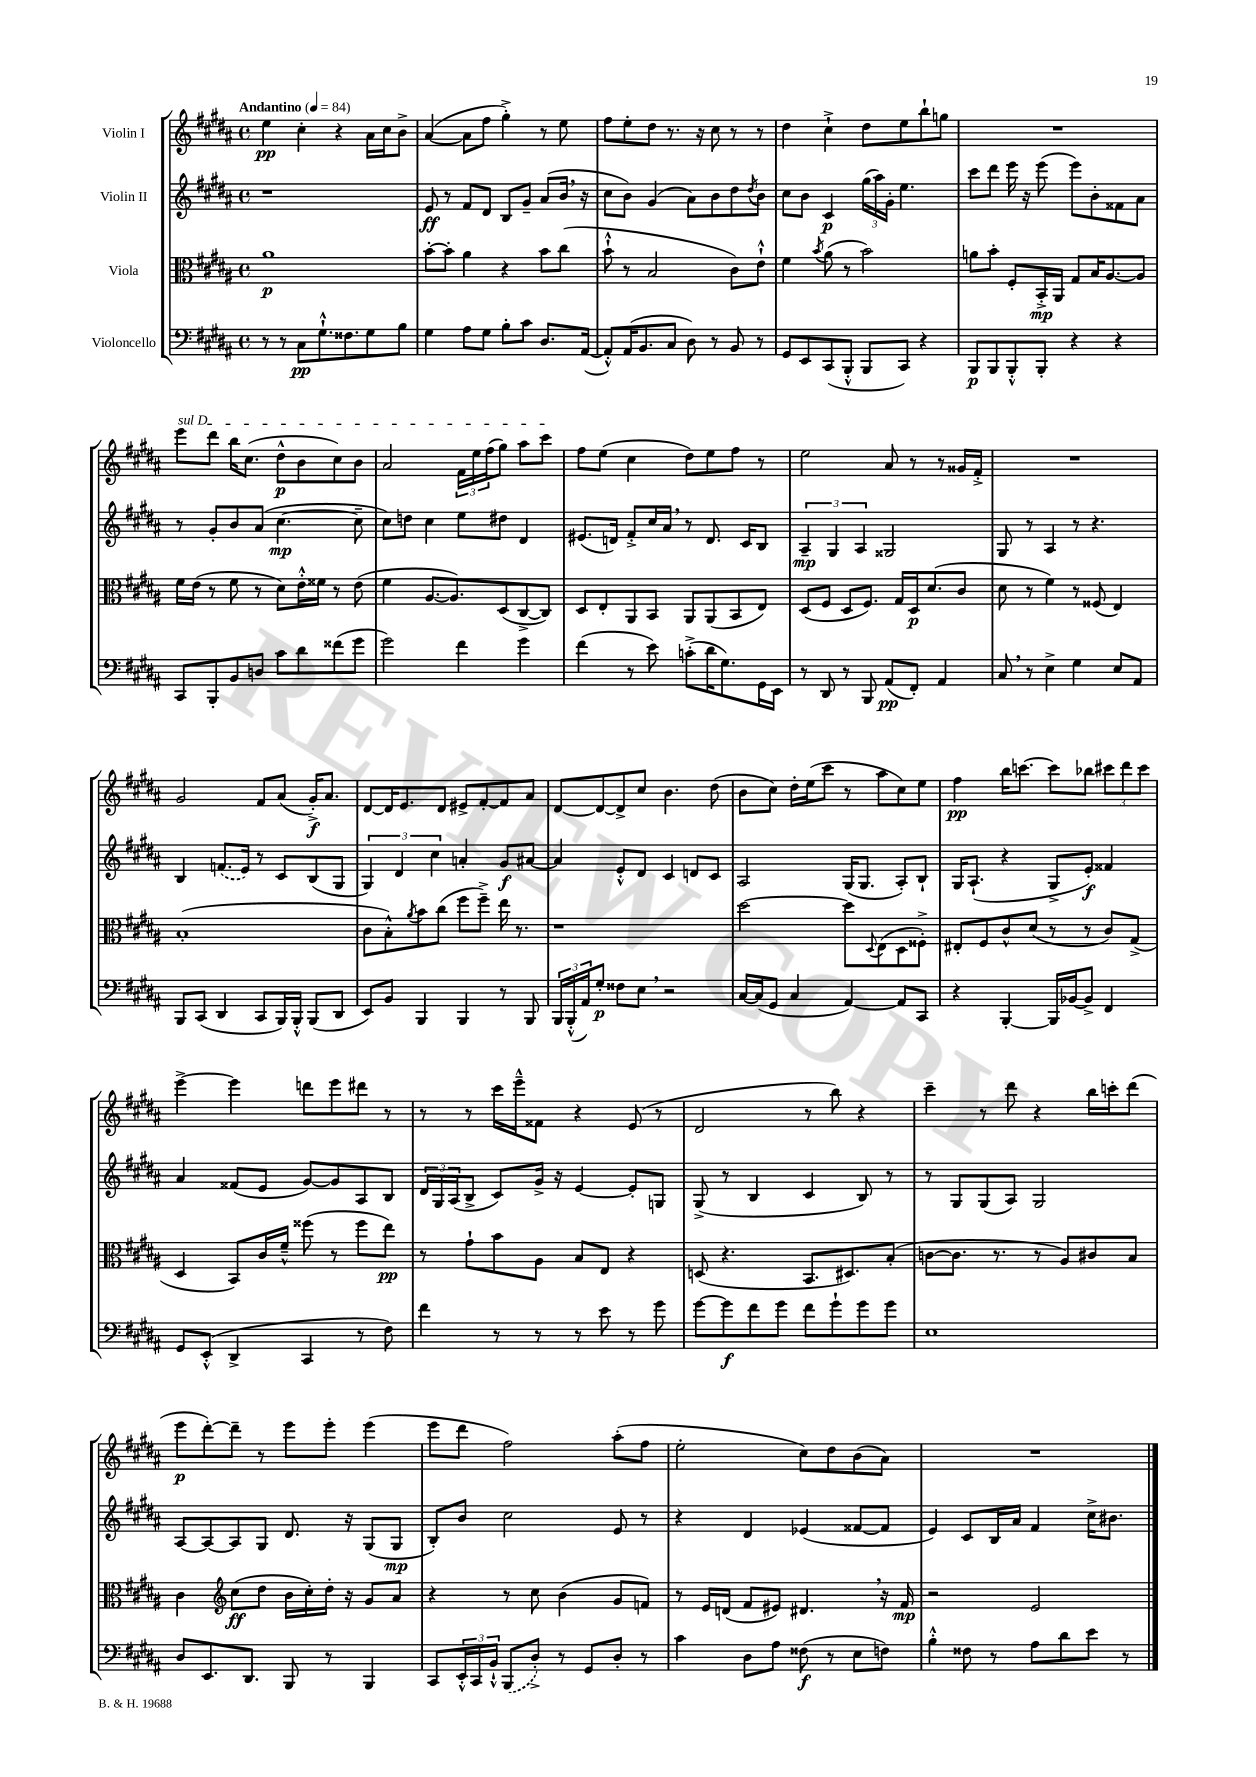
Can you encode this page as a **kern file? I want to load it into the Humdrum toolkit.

**kern	**kern	**kern	**kern
*staff4	*staff3	*staff2	*staff1
*clefF4	*clefC3	*clefG2	*clefG2
*k[f#c#g#d#a#]	*k[f#c#g#d#a#]	*k[f#c#g#d#a#]	*k[f#c#g#d#a#]
*M4/4	*M4/4	*M4/4	*M4/4
*met(c)	*met(c)	*met(c)	*met(c)
*MM84	*MM84	*MM84	*MM84
8r	1a#	1r	4ee
8r	.	.	.
8C#	.	.	4cc#'
8.G#`^^	.	.	.
.	.	.	4r
8.F##	.	.	.
8G#	.	.	16a#
.	.	.	16cc#
8B	.	.	8b^
=	=	=	=
4G#	[8b'	8e	([4a#
.	8b']	8r	.
8A#	4a#	8f#	8a#]
8G#	.	8d#	8ff#
8B'	4r	8B	4gg#'^)
8c#	.	8g#~	.
8.D#	8b	(8a#	8r
.	(8cc#	16b	8ee
([16AA#	.	16r	.
=	=	=	=
8AA#'^^])	8b`^^	8cc#	8ff#
(16AA#	8r	8b)	8ee'
8.BB	.	.	.
.	2B	(4g#	8dd#
8C#	.	.	8.r
8D#)	.	8a#)	.
.	.	.	16r
8r	.	8b	8cc#
8BB	8c#)	8dd#	8r
.	.	8qdd#	.
8r	8e`^^	8b	8r
=	=	=	=
8GG#	4f#	8cc#	4dd#
8EE	.	8b	.
.	8qb	.	.
(8CC#	(8a#	4c#	4cc#`^
8BBB'^^	8r	.	.
8BBB	2b)	(24gg#	8dd#
.	.	24aa#)	.
.	.	24g#'	.
8CC#)	.	4.ee	8ee
4r	.	.	8bb`
.	.	.	8gg
=	=	=	=
8BBB	8a	8ccc#	1r
8BBB	8b'	8ddd#	.
8BBB'^^	8F#'	16eee	.
.	.	16r	.
8BBB'	16BB'^	(8eee	.
.	16AA#	.	.
4r	8G#	8eee)	.
.	16B	8b'	.
.	[8.A#	.	.
4r	.	8f##	.
.	8A#]	8a#	.
=	=	=	=
8CC#	16f#	8r	8eee
.	(16e	.	.
8BBB'	8r	8g#'	8ddd#
8BB	8f#	8b	16bb
.	.	.	(8.cc#
8D	8r	(8a#	.
8c#	8d#)	[4.cc#	8dd#^^
8d#	16e'^^	.	8b
.	16f##	.	.
(8f##	8r	.	8cc#)
8g#	(8e	8cc#~]	8b
=	=	=	=
2g#)	4f#	8cc#)	2a#
.	.	8dd	.
.	[8.A#	4cc#	.
.	8.A#])	.	.
4f#	.	8ee	24f#
.	.	.	24ee
.	.	.	(24ff#
.	(8D#	8dd#	8gg#)
4g#	[8C#^	4d#	8aa#
.	8C#])	.	8ccc#
=	=	=	=
(4f#	8D#	(8.e#	8ff#
.	8E'	.	(8ee
.	.	16d)	.
8r	8AA#	8f#'^	4cc#
8e)	8BB	16cc#	.
.	.	16a#	.
(8c'^	8AA#	8r	8dd#)
16d#	(8AA#	8.d	8ee
8.G#)	.	.	.
.	8BB	.	8ff#
.	.	16c#	.
16GG#	8E)	8B	8r
16EE	.	.	.
=	=	=	=
8r	(8D#	6A#~	2ee
8DD#	8F#	.	.
.	.	6G#	.
8r	8D#	.	.
.	.	6A#	.
8BBB	8.F#)	.	.
(8AA#	.	2G##	8a#
.	16G#	.	.
8FF#')	16D#	.	8r
.	(8.d#	.	.
4AA#	.	.	8r
.	8c#	.	16g##
.	.	.	16f#'^
=	=	=	=
8C#	8d#	8G#	1r
8r	8r	8r	.
4E^	4f#)	4A#	.
4G#	8r	8r	.
.	(8F##	4.r	.
8E	4E)	.	.
8AA#	.	.	.
=	=	=	=
8BBB	(1B'	4B	2g#
(8CC#	.	.	.
4DD#	.	(8.f	.
.	.	16e)	.
8CC#	.	8r	8f#
16BBB)	.	8c#	(8a#
16BBB'^^	.	.	.
(8BBB	.	(8B	16g#'^)
.	.	.	8.a#
8DD#	.	8G#	.
=	=	=	=
8EE)	8c#	6G#)	[8d#
8BB	8B'^^)	.	16d#]
.	.	6d#	.
.	.	.	8.e
.	8qa#	.	.
4BBB	8b	.	.
.	.	6cc#	.
.	(8cc#	.	8d#
4BBB	8ff#	4a'	8e#^
.	8ff#~^)	.	[8f#'
8r	16ee	8g#	8f#]
.	8.r	.	.
8BBB	.	[8a#	8a#
=	=	=	=
24BBB	1r	4a#]	[8d#
(24BBB'^^	.	.	.
24AA#)	.	.	.
8G#'	.	.	8d#_
8F##	.	8e'^^	8d#^]
8E	.	8d#	8cc#
2r	.	4c#	4.b
.	.	8d	.
.	.	8c#	(8dd#
=	=	=	=
[16C#	[2dd#	2A#	8b
(16C#]	.	.	.
8GG#	.	.	8cc#)
4C#	.	.	16dd#'
.	.	.	(16ee
.	.	.	8ccc#
[4AA#)	8dd#]	(16G#	8r
.	.	8.G#	.
.	8qqD#	.	.
.	(8E	.	8aa#
8AA#]	8D#	8A#')	8cc#)
8CC#	8F##'^)	8B`	8ee
=	=	=	=
4r	8E#'	16G#	4ff#
.	.	(8.A#`	.
.	8F#	.	.
[4BBB'	8c#^^	4r	16bb
.	.	.	[8.ccc
.	(8d#	.	.
16BBB]	8r	8G#^	8ccc]
[16BB-	.	.	.
8BB-^]	8r	8e')	8bb-
4FF#	8c#)	4f##	12ccc#
.	.	.	12ddd#
.	(8G#^	.	.
.	.	.	12ccc#
=	=	=	=
8GG#	4D#	4a#	[4eee^
(8EE'^^	.	.	.
4DD#^	8BB)	(8f##	4eee]
.	16c#	8e	.
.	16f#~^^	.	.
4CC#	(8ff##	[8g#)	8ddd
.	8r	8g#]	8eee
8r	8ff##	8A#	8ddd#
8F#)	8ee)	8B	8r
=	=	=	=
4f#	8r	24d#	8r
.	.	24G#	.
.	.	(24A#	.
.	8g#`	8B^	8r
8r	8b	8c#)	16ccc#
.	.	.	16eee~^^
8r	8A#	16g#^	8f##
.	.	16r	.
8r	8B	[4e	4r
8e	8E	.	.
8r	4r	8e']	(8e
8g#	.	8G	8r
=	=	=	=
[8g#	(8D	(8G#^	2d#
8g#]	4.r	8r	.
8f#	.	4B	.
8g#	.	.	.
8f#	8.BB	4c#	8r
8g#`	.	.	8bb)
.	8.D#)	.	.
8g#	.	8B)	4r
8g#	(8B'	8r	.
=	=	=	=
1E	[8c	8r	4ccc#~
.	8.c]	8G#	.
.	.	(8G#	8r
.	8.r	.	.
.	.	8A#)	8ddd#
.	8r	2G#	4r
.	8A#)	.	.
.	8c#	.	16bb
.	.	.	16ccc'
.	8B	.	(8ddd#
=	=	=	=
8D#	4c#	[8A#	8eee
8.EE	.	8A#_	[8ddd#')
*	*clefG2	*	*
.	(8cc#	8A#]	8ddd#~]
8.DD#	.	.	.
.	8dd#	8G#	8r
8BBB	16b	8.d#	8eee
.	16cc#')	.	.
8r	16dd#'	.	8eee'
.	16r	16r	.
4BBB	8g#	(8G#	(4eee
.	8a#	8G#	.
=	=	=	=
8CC#	4r	8B')	8eee
24EE'^^	.	8b	8ddd#
24CC#	.	.	.
24BB`^^	.	.	.
(8BBB	8r	2cc#	2ff#)
8D#'^)	8cc#	.	.
8r	(4b	.	.
8GG#	.	.	.
8D#'	8g#	8e	(8aa#'
8r	8f)	8r	8ff#
=	=	=	=
4c#	8r	4r	2ee'
.	16e	.	.
.	(16d	.	.
8D#	8f#	4d#	.
8A#	8e#)	.	.
(8F##	4.d#	(4e-	8cc#)
8r	.	.	8dd#
8E	.	[8f##	(8b
8F)	16r	8f##]	8a#)
.	16f#	.	.
=	=	=	=
4B'^^	2r	4e)	1r
8F##	.	8c#	.
8r	.	16B	.
.	.	16a#	.
8A#	2e	4f#	.
8d#	.	.	.
8e	.	16cc#^	.
.	.	8.b#	.
8r	.	.	.
==	==	==	==
*-	*-	*-	*-
